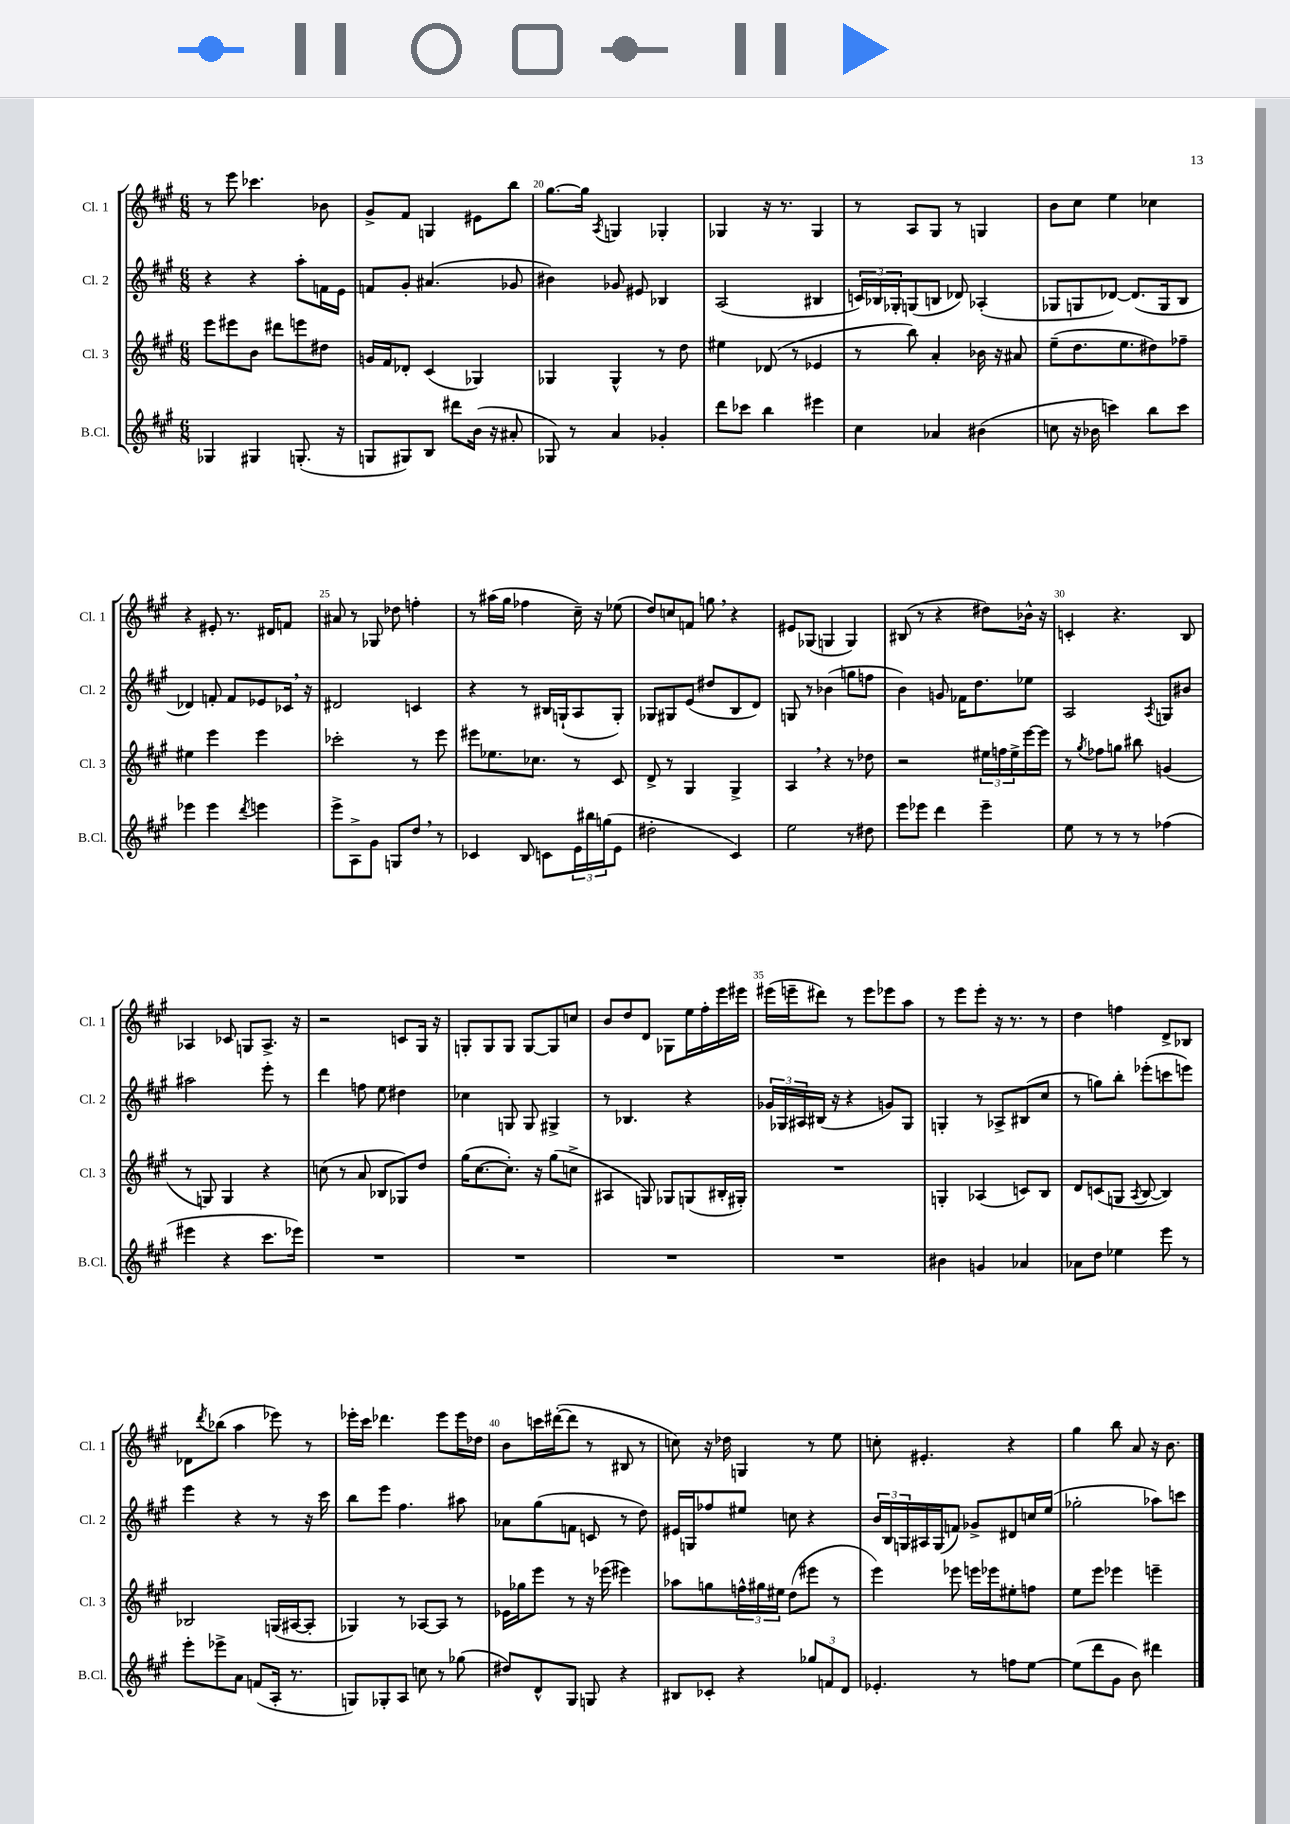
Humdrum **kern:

**kern	**kern	**kern	**kern
*part4	*part3	*part2	*part1
*staff4	*staff3	*staff2	*staff1
*I"B.Cl.	*I"Cl. 3	*I"Cl. 2	*I"Cl. 1
*I'B.Cl.	*I'Cl. 3	*I'Cl. 2	*I'Cl. 1
*clefG2	*clefG2	*clefG2	*clefG2
*k[f#c#g#]	*k[f#c#g#]	*k[f#c#g#]	*k[f#c#g#]
*M6/8	*M6/8	*M6/8	*M6/8
=18	=18	=18	=18
4G-X/	8eee\L	4r	8r
.	8eee#X\	.	8eee\
4G#X/	8b\J	4r	4.ccc-X\
.	8ddd#X\L	.	.
(8.Gn'/	8eeen\	8aa'\L	.
.	8dd#X\J	16fn\L	8b-X\
16r	.	16e\JJ	.
=19	=19	=19	=19
8Gn/L	16gn/LL	8fn/L	8g#^/L
.	16f#/J	.	.
8G#X/)	8d-X'/J	8g#'/J	8f#/J
8B/J	(4c#/	(4.a#X/	4Gn/
8ddd#X\L	.	.	.
(16b\Jk	4G-X/)	.	8e#X\L
16r	.	.	.
8a#X'/	.	8g-X/	8bb\J
=20	=20	=20	=20
8G-X/)	4G-X/	4b#X\)	[8.gg#\L
8r	.	.	.
.	.	.	16gg#\Jk]
.	.	.	8qA/
4a/	4G-^^/	8g-X/	4Gn/
.	.	8e#X/	.
4g-X'/	8r	4B-X/	4G-X'/
.	8dd\	.	.
=21	=21	=21	=21
8ddd\L	4ee#X\	(2A/	4G-X/
8ccc-X\J	.	.	.
4bb\	(8d-X/	.	16r
.	.	.	8.r
.	8r	.	.
4eee#X\	4e-X/	4B#X/	4G-/
=22	=22	=22	=22
4cc#\	8r	24cn/LL)	8r
.	.	24B-X/	.
.	.	24G-X'/J	.
.	8bb\)	(8Gn/	8A/L
4a-X/	4a'/	8Bn/J	8G#/J
.	.	8d-X/)	8r
(4b#X\	16b-X\	(4A-X'/	4Gn/
.	16r	.	.
.	8a#X/	.	.
=23	=23	=23	=23
8ccn\	(8ee~\L	8G-X/L	8b\L
16r	8.dd\	8Gn/	8cc#\J
16b-X\	.	.	.
4cccn\)	.	[8d-X/J)	4ee\
.	8.ee\	.	.
.	.	(8.d-/L]	.
8bb\L	8dd#X\)	.	4cc-X\
.	.	16G/k	.
8ccc\J	8ff-X~\J	8B/J	.
!!LO:LB:g=z
=24	=24	=24	=24
4eee-X\	4ee#X\	4d-X/)	4r
4eee-\	4eee\	8fn'/	8e#X'/
.	.	8f/L	8.r
8qddd/	.	.	.
4eeen\	4eee\	8e-X/	.
.	.	.	16d#X/KL
.	.	16c-X,/Jk	8fn/J
.	.	16r	.
=25	=25	=25	=25
8eee^\L	2ccc-X'\	2d#X/	8a#X/
8A^\	.	.	8r
8g#\J	.	.	8G-X/
8Gn/L	.	.	8dd-X\
8dd,/J	8r	4cn/	4ffn'\
8r	8eee\	.	.
=26	=26	=26	=26
4c-X/	8eee#X\L	4r	8r
.	8.ee-X\	.	(16aa#X\LL
.	.	.	16gg#\JJ
8B/	.	8r	4ff-X\
.	8.cc-X\J	.	.
8cn\L	.	16B#X/LL	.
.	.	(16Gn`/J	.
24e\L	8r	8A/	16cc#~\)
24bb#X\	.	.	.
.	.	.	16r
(24ggn\J	.	.	.
8e\J	8c#/	8G'/J)	(8ee-X\
=27	=27	=27	=27
2dd#X'\	8d^/	8G-X/L	8dd/L)
.	8r	8G#X/	8ccn/
.	4G#/	(8e/J	8fn/J
.	.	8dd#X/L	8ggn,\
4c#/)	4G#^/	8B/	4r
.	.	8d/J)	.
=28	=28	=28	=28
2ee\	4A,/	8Gn/	8e#X/L
.	.	8r	(8G-X/J
.	4r	(4b-X\	4Gn/
8r	8r	8ggn\L	4G/)
8dd#X\	8dd-X\	8ffn\J	.
=29	=29	=29	=29
8eee\L	2r	4b\)	(8B#X/
8eee-X\J	.	.	8r
4ddd\	.	8gn/	4r
.	.	16f-X\KL	.
.	.	8.dd\	.
4eee-~\	24ee#X\LL	.	8dd#X\L)
.	24ffn\	.	.
.	24ee#^\	.	.
.	[16eee\	8ee-X\J	16b-X^^\Jk
.	16eee\JJ]	.	16r
=30	=30	=30	=30
8ee\	8r	2A/	4cn'/
.	8qgg#/	.	.
8r	8ff-X\L	.	.
8r	8ggn\J	.	4.r
8r	8bb#X\	.	.
.	.	8qA/	.
(4ff-X\	(4gn/	8Gn/L	.
.	.	8b#X/J	8B/
!!LO:LB:g=z
=31	=31	=31	=31
4eee#X\	8r	2aa#X\	4A-X/
.	8Gn/)	.	.
4r	4G/	.	8c-X/
.	.	.	8Gn/L
8.ccc#\L	4r	8eee'\	8.A-^/J
.	.	8r	.
16eee-X\Jk)	.	.	16r
=32	=32	=32	=32
2.r	(8ccn\	4ddd\	2r
.	8r	.	.
.	8a/	8ffn\	.
.	8B-X/L	8ee\	.
.	8G-X/)	4dd#X\	8cn/L
.	8dd/J	.	16G#/Jk
.	.	.	16r
=33	=33	=33	=33
2.r	(16gg#\KL	4cc-X\	8Gn'/L
.	[8.cc#\	.	.
.	.	.	8G/
.	8.cc#'\J])	8Gn/	8G/J
.	.	8G/	[8G/L
.	16r	.	.
.	(8gg#\L	4G#X^/	8G/]
.	8ccn^\J	.	8ccn/J
=34	=34	=34	=34
2.r	4A#X/	8r	8b/L
.	.	4.B-X/	8dd/
.	8Gn/)	.	8d/J
.	8G-X/L	.	8G-X\L
.	(8Gn/	4r	16ee\L
.	.	.	16ff#'\
.	16B#X'/L	.	16eee\
.	16G#X'/JJ)	.	16eee#X\JJ
=35	=35	=35	=35
2.r	2.r	24g-X/LL	(16eee#X\LL
.	.	24G-X/	.
.	.	.	16eeen~\J
.	.	24A#X/	.
.	.	(16B#X/JJ	8ddd#X\J)
.	.	16r	.
.	.	4r	8r
.	.	.	8eee\L
.	.	8gn/L)	8eee-X\
.	.	8G-/J	8aa\J
=36	=36	=36	=36
4b#X\	4Gn'/	4Gn'/	8r
.	.	.	8eee\L
4gn/	(4A-X/	8r	8eee'\J
.	.	8A-X^/L	16r
.	.	.	8.r
4a-X/	8cn/L)	(8B#X/	.
.	8B/J	8cc#/J	8r
=37	=37	=37	=37
8a-X\L	8d/L	8r	4dd\
8dd\J	(8cn/	8ggn\L)	.
4ee-X\	8Gn/J	8bb'\J	4ffn\
.	8qA/	.	.
.	[8B/	(8eee-X'\L	.
8eee\	4B/])	8cccn\	8d^/L
8r	.	8eeen\J)	8B-X/J
!!LO:LB:g=z
=38	=38	=38	=38
8eee'\L	2B-X/	4eee\	8d-X\L
.	.	.	8qddd/
8eee-X^\	.	.	(8bb-X\J
8a\J	.	4r	4aa\
(8fn/L	.	.	.
16A'/Jk	(16Gn/LL	8r	8eee-X\)
8.r	[16A#X/J	.	.
.	8A#'/J]	16r	8r
.	.	16ccc#\	.
=39	=39	=39	=39
8Gn/L)	4G-X/)	8bb\L	16eee-X'\LL
.	.	.	16ccc#\JJ
8G-X'/	.	8eee\J	4.ddd-X\
8A/J	8r	4.ff#\	.
8ccn\	[8A-X/L	.	.
8r	8A-/J]	.	8eee-\L
(8gg-X\	8r	8aa#X\	16eee-\L
.	.	.	16dd-X\JJ
=40	=40	=40	=40
8dd#X/L)	16e-X\LL	8a-X\L	8b\L
.	16gg-X\J	.	.
8d^^/	8eee\J	(8gg#\	16cccn\L
.	.	.	([16ddd#X'\J
8G#/J	8r	8fn\J	8ddd#\J]
8Gn/	16r	8cn/	8r
.	(16eee-X\	.	.
4r	4eee#X\)	8r	8B#X/
.	.	8dd\)	8r
=41	=41	=41	=41
8B#X/L	8aa-X\L	16e#X/LL	8ccn\)
.	.	16Gn/J	.
8c-X'/J	8ggn\	8ff-X/	16r
.	.	.	16dd-X\
4r	24ffn^^\L	8ee#X/J	4Gn/
.	24gg#X\	.	.
.	24ee#X\JJ	.	.
.	(8dd\L	8ccn\	.
12gg-X/L	8eee#X\J	4r	8r
12fn/	.	.	.
.	8r	.	8ee\
12d/J	.	.	.
=42	=42	=42	=42
4.e-X'/	4eee\)	24b/LL	8ccn'\
.	.	24B/	.
.	.	24Gn/	.
.	.	16A#X/	4.e#X'/
.	.	(16G/J	.
.	8eee-X\	8fn/J)	.
8r	16eeen\LL	8g-X^/L	.
.	16eee-X\J	.	.
8ffn\L	8ee#X'\	8d#X/	4r
[8ee\J	8ffn\J	16ccn/L	.
.	.	(16ee/JJ	.
=43	=43	=43	=43
(8ee\L]	8ee\L	2gg-X'\	4gg#\
8ddd\	8eee\J	.	.
8g#\J	4eee-X\	.	8bb\
8b\)	.	.	8a/
4ddd#X\	4eeen~\	8aa-X\L)	16r
.	.	.	8.b\
.	.	8cccn\J	.
==	==	==	==
*-	*-	*-	*-
